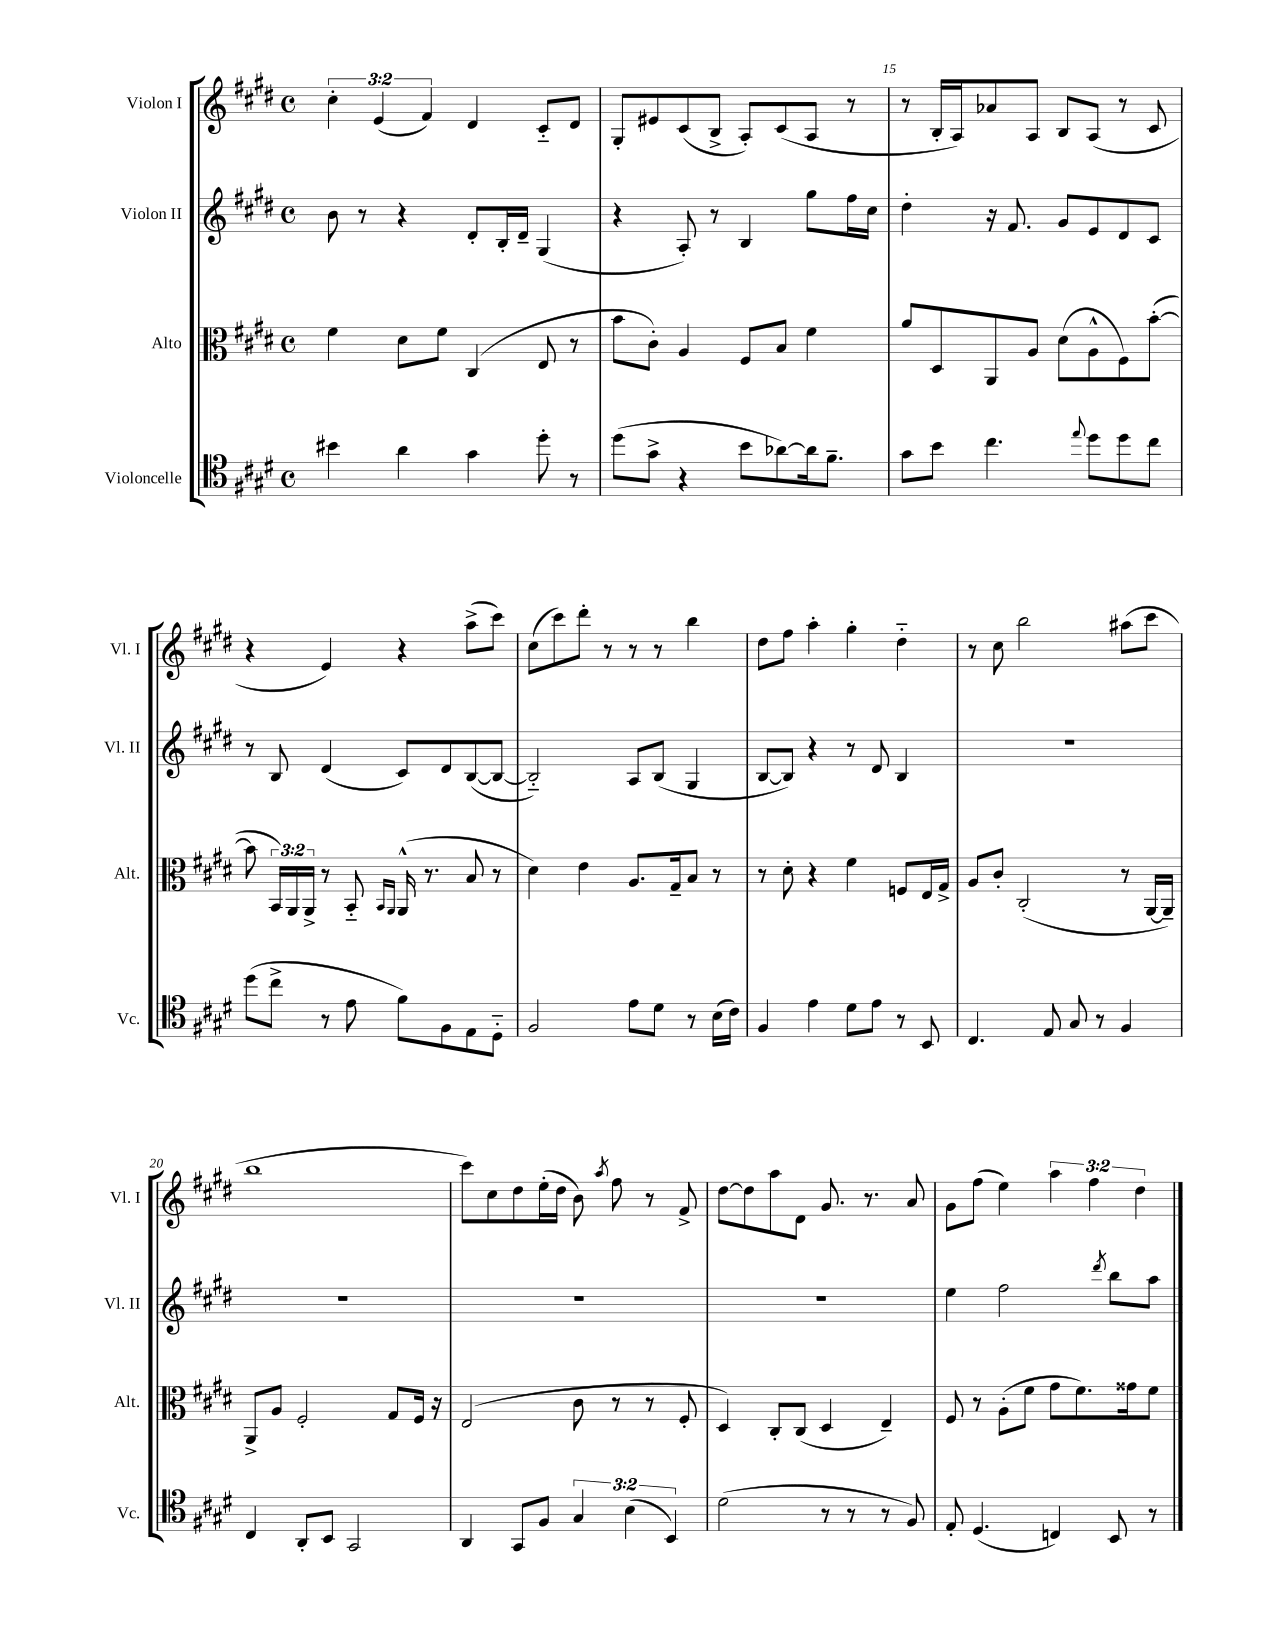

**kern	**kern	**kern	**kern
*staff4	*staff3	*staff2	*staff1
*clefC4	*clefC3	*clefG2	*clefG2
*k[f#c#g#d#]	*k[f#c#g#d#]	*k[f#c#g#d#]	*k[f#c#g#d#]
*M4/4	*M4/4	*M4/4	*M4/4
*met(c)	*met(c)	*met(c)	*met(c)
4b#	4f#	8b	6cc#'
.	.	8r	.
.	.	.	(6e
4a	8d#	4r	.
.	.	.	6f#)
.	8f#	.	.
4g#	(4C#	8d#'	4d#
.	.	16B'	.
.	.	16d#~	.
8dd#'	8E	(4G#	8c#'~
8r	8r	.	8d#
=	=	=	=
(8dd#	8b	4r	8G#'
8g#^	8c#')	.	8e#
4r	4A	8A')	(8c#
.	.	8r	8B^
8b	8F#	4B	8A')
[8a-)	8B	.	(8c#
16a-]	4f#	8gg#	8A
8.f#~	.	.	.
.	.	16ff#	8r
.	.	16cc#	.
=	=	=	=
8g#	8a	4dd#'	8r
8b	8D#	.	16B'
.	.	.	16A)
4.cc#	8AA	16r	8a-
.	.	8.f#	.
.	8A	.	8A
.	(8d#	8g#	8B
8qqee	.	.	.
8dd#	8A^^	8e	(8A
8dd#	8F#)	8d#	8r
8cc#	([8b'	8c#	8c#
=	=	=	=
(8dd#	8b]	8r	4r
8cc#^	24BB)	8B	.
.	24AA	.	.
.	24AA^	.	.
8r	8r	(4d#	4e)
8e	8BB'~	.	.
.	16qqBB	.	.
.	16qqAA	.	.
8f#)	(16AA^^	8c#)	4r
.	8.r	.	.
8F#	.	8d#	.
8E	8B	([8B	(8aa^
8D#'~	8r	8B_	8ccc#)
=	=	=	=
2F#	4d#)	2B'~])	(8cc#
.	.	.	8ccc#)
.	4e	.	8ddd#'
.	.	.	8r
8e	8.A	8A	8r
8d#	.	(8B	8r
.	16G#~	.	.
8r	8B	4G#	4bb
(16B	8r	.	.
16c#)	.	.	.
=	=	=	=
4F#	8r	[8B	8dd#
.	8d#'	8B])	8ff#
4e	4r	4r	4aa'
8d#	4f#	8r	4gg#'
8e	.	8d#	.
8r	8F	4B	4dd#'~
8BB	16E	.	.
.	16G#^	.	.
=	=	=	=
4.C#	8A	1r	8r
.	8c#'	.	8cc#
.	(2C#'	.	2bb
8E	.	.	.
8G#	.	.	.
8r	.	.	.
4F#	8r	.	(8aa#
.	[16AA	.	8ccc#
.	16AA~])	.	.
=	=	=	=
4C#	8AA^	1r	1bb
.	8A	.	.
8AA'	2F#'	.	.
8BB	.	.	.
2GG#	.	.	.
.	8G#	.	.
.	16F#	.	.
.	16r	.	.
=	=	=	=
4AA	(2E	1r	8ccc#)
.	.	.	8cc#
8GG#	.	.	8dd#
8F#	.	.	(16ee'
.	.	.	16dd#
6G#	8c#	.	8b)
.	.	.	8qaa
.	8r	.	8ff#
(6B	.	.	.
.	8r	.	8r
6BB)	.	.	.
.	8F#'	.	8f#^
=	=	=	=
(2d#	4D#)	1r	[8dd#
.	.	.	8dd#]
.	8C#'	.	8aa
.	(8C#	.	8d#
8r	4D#	.	8.g#
8r	.	.	.
.	.	.	8.r
8r	4E~)	.	.
8F#)	.	.	8a
=	=	=	=
8E'	8F#	4ee	8g#
(4.D#	8r	.	(8ff#
.	(8A'	2ff#	4ee)
.	8f#	.	.
4C)	8g#	.	6aa
.	8.f#)	.	.
.	.	.	6ff#
.	.	8qddd#	.
8BB	.	8bb	.
.	16g##	.	.
.	.	.	6dd#
8r	8f#	8aa	.
==	==	==	==
*-	*-	*-	*-
